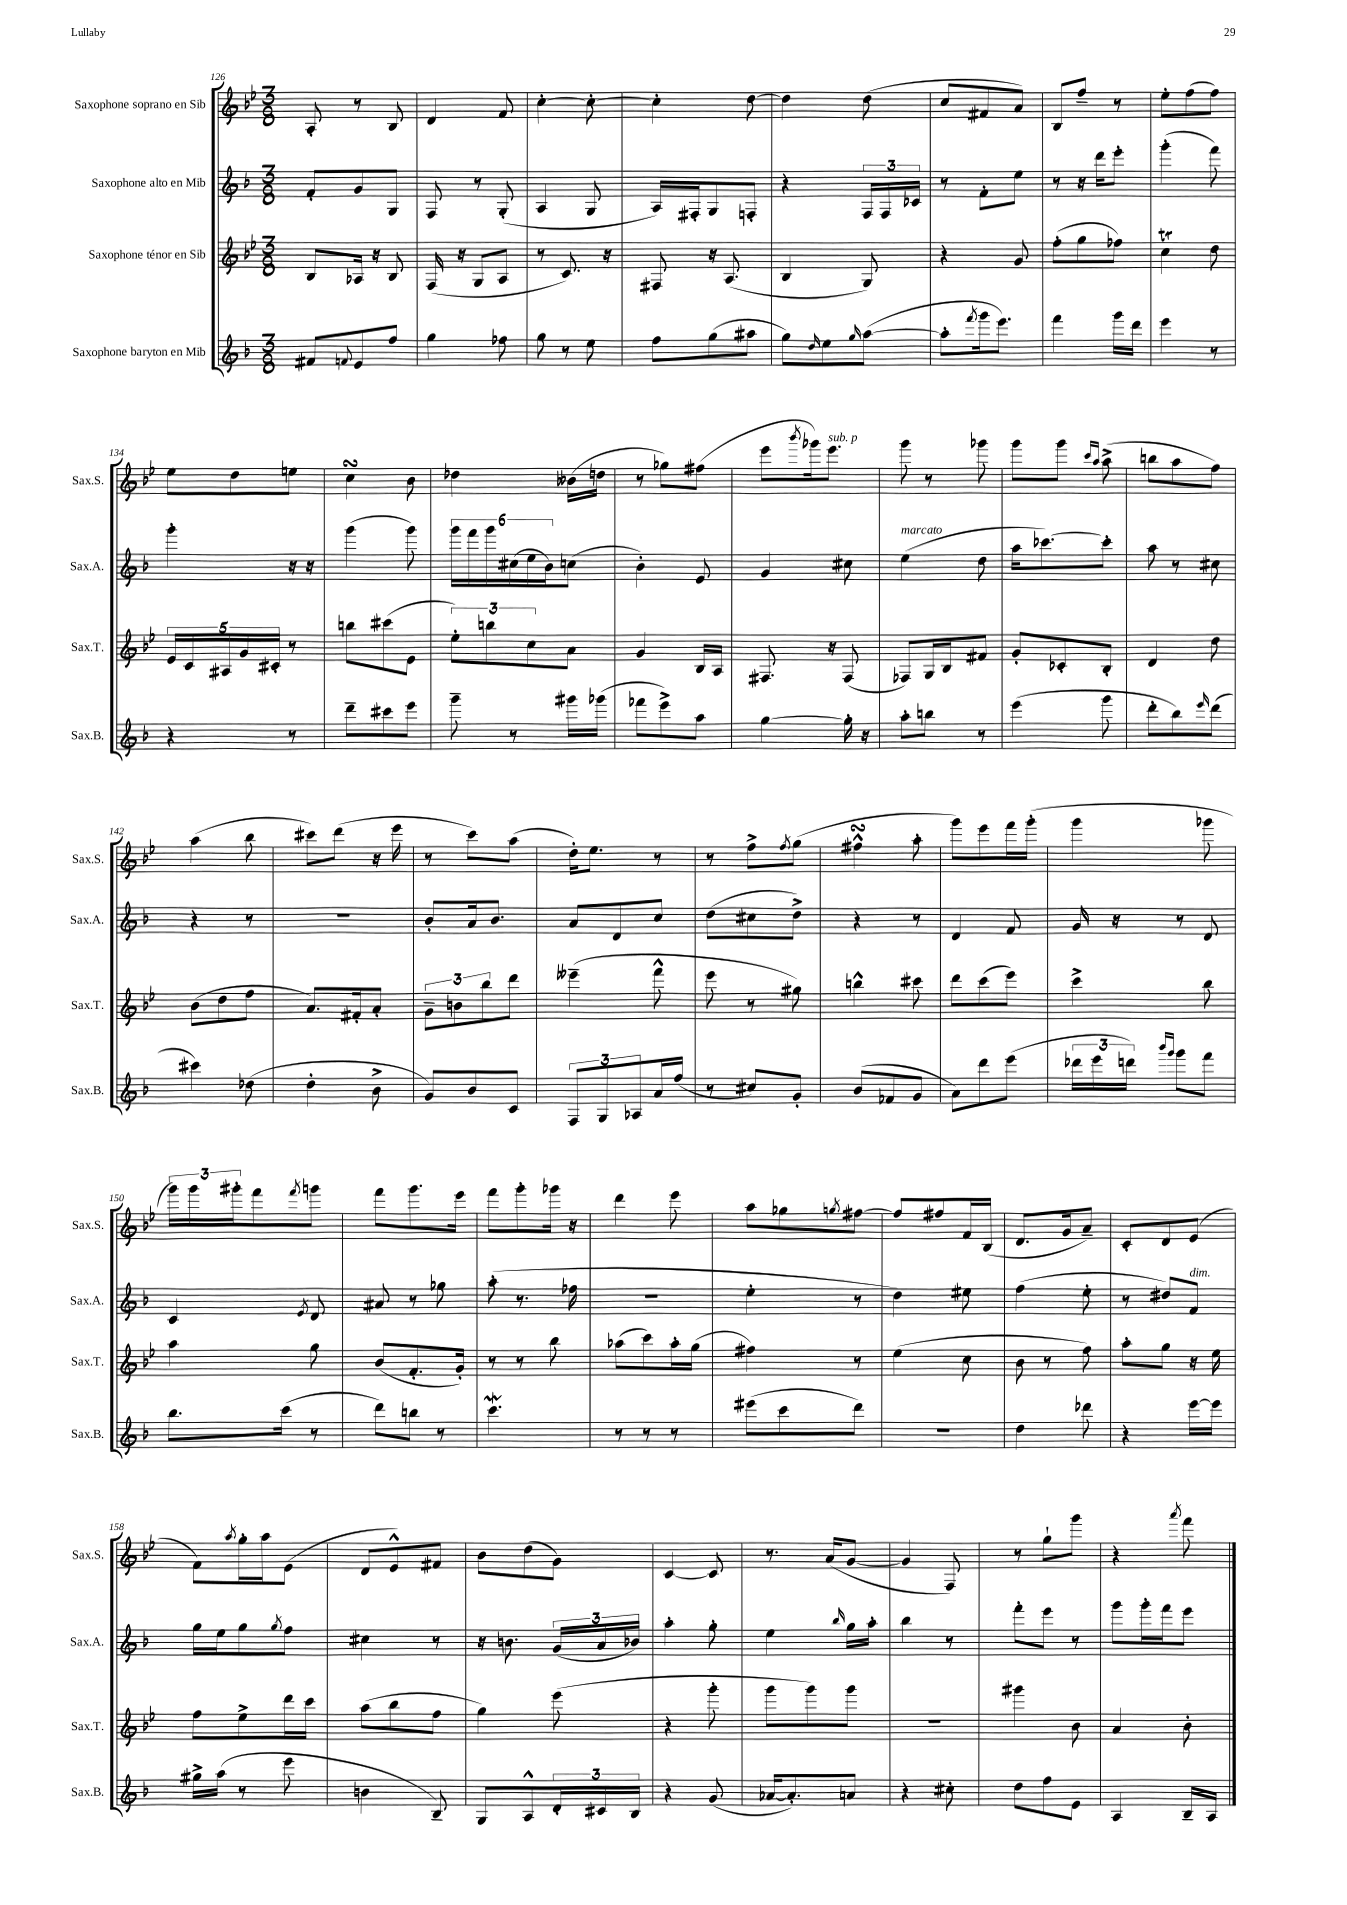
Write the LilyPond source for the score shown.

<<
\new StaffGroup <<
\new Staff = "s0" \with { instrumentName = "Saxophone soprano en Sib" shortInstrumentName = "Sax.S." } {
    \clef treble \key bes \major \numericTimeSignature \time 3/8
    a8-. r8 bes8 |
    d'4 f'8 |
    c''4~-. c''8~-. |
    c''4-. d''8~ |
    d''4 d''8( |
    c''8 fis'8 a'8) |
    bes8 f''8-- r8 |
    ees''8-. f''8( f''8) |
    ees''8 d''8 e''8 |
    c''4\turn bes'8 |
    des''4 beses'16( d''16 |
    r8 ges''8) fis''8( |
    ees'''8 \acciaccatura { bes'''8 } ges'''16) ees'''8.^\markup { \italic "sub. p" } |
    g'''8 r8 ges'''8 |
    g'''8 g'''8 \grace { c'''16 a''16 } a''8->( |
    b''8 a''8 f''8) |
    a''4( bes''8 |
    cis'''8) d'''8( r16 ees'''16 |
    r8 c'''8) a''8( |
    d''16-.) ees''8. r8 |
    r8 f''8-> \acciaccatura { f''8 } g''8( |
    fis''4-^\turn a''8-. |
    g'''8) ees'''8 f'''16 g'''16-.( |
    g'''4 ges'''8 |
    \tuplet 3/2 { g'''16) g'''16 gis'''16-. } f'''8 \acciaccatura { f'''8 } g'''8 |
    f'''8 g'''8. ees'''16 |
    f'''8 g'''8-. ges'''16 r16 |
    d'''4 ees'''8 |
    a''8 ges''8 \acciaccatura { g''8 } fis''8~ |
    fis''8 fis''8 f'16 bes16( |
    d'8. g'16 a'8--) |
    c'8-. d'8 ees'8( |
    f'8) \acciaccatura { a''8 } g''16-. a''16 ees'8( |
    d'8 ees'8-^) fis'8 |
    bes'8 d''8( g'8) |
    c'4~ c'8 |
    r8. a'16( g'8~ |
    g'4 f8) |
    r8 g''8-! g'''8 |
    r4 \acciaccatura { a'''8 } f'''8 \bar "|." |
}
\new Staff = "s1" \with { instrumentName = "Saxophone alto en Mib" shortInstrumentName = "Sax.A." } {
    \clef treble \key f \major \numericTimeSignature \time 3/8
    f'8-. g'8 g8 |
    f8 r8 g8-.( |
    a4 g8 |
    a16) fis16-. g8 f8-. |
    r4 \tuplet 3/2 { f16 f16 ces'16 } |
    r8 f'8-. e''8 |
    r8 r16 d'''16 e'''8-. |
    g'''4-.( f'''8) |
    g'''4-. r16 r16 |
    g'''4( g'''8) |
    \tuplet 6/4 { g'''16 f'''16 g'''16 cis''16( e''16 bes'16) } c''8( |
    bes'4-.) e'8 |
    g'4 cis''8 |
    e''4^\markup { \italic "marcato" }( d''8 |
    a''16 ces'''8.~) ces'''8-. |
    a''8 r8 cis''8 |
    r4 r8 |
    R4. |
    bes'8-. a'16 bes'8. |
    a'8 d'8 c''8 |
    d''8( cis''8 d''8->) |
    r4 r8 |
    d'4 f'8 |
    g'16 r16 r8 d'8 |
    c'4 \acciaccatura { e'8 } d'8 |
    ais'8 r8 ges''8 |
    a''8-.( r8. fes''16 |
    R4. |
    e''4-. r8 |
    d''4) eis''8 |
    f''4( e''8-. |
    r8 dis''8) f'8^\markup { \italic "dim." } |
    g''16 e''16 g''8 \acciaccatura { g''8 } f''8 |
    cis''4 r8 |
    r16 b'8. \tuplet 3/2 { g'16( a'16 bes'16) } |
    a''4-. g''8-. |
    e''4 \grace { bes''16 } g''16 a''16-. |
    bes''4 r8 |
    f'''8-. e'''8 r8 |
    g'''8 g'''16-. f'''16 e'''8 \bar "|." |
}
\new Staff = "s2" \with { instrumentName = "Saxophone ténor en Sib" shortInstrumentName = "Sax.T." } {
    \clef treble \key bes \major \numericTimeSignature \time 3/8
    bes8 aes16 r16 bes8 |
    f16( r16 g8 a8 |
    r8 c'8.) r16 |
    fis8 r16 a8.( |
    bes4 g8) |
    r4 g'8 |
    f''8-.( g''8 fes''8) |
    c''4\trill d''8 |
    \tuplet 5/4 { ees'16 c'16 ais16 g'16 cis'16-. } r8 |
    b''8 cis'''8( ees'8 |
    \tuplet 3/2 { ees''8-.) b''8 c''8 } a'8 |
    g'4 bes16 a16 |
    fis8. r16 fis8( |
    fes8) g16 bes16 fis'8 |
    g'8-. ces'8-. bes8-. |
    d'4 d''8 |
    bes'8( d''8 f''8 |
    a'8.) fis'16-. a'8-. |
    \tuplet 3/2 { g'8-- b'8 bes''8 } d'''8 |
    eeses'''4--( f'''8-^ |
    ees'''8 r8 gis''8) |
    b''4-^ cis'''8 |
    d'''8 c'''8( ees'''8) |
    c'''4-> bes''8 |
    a''4 g''8 |
    bes'8( f'8.-. g'16-.) |
    r8 r8 bes''8 |
    aes''8( c'''8) aes''16-. g''16( |
    fis''4) r8 |
    ees''4( c''8 |
    bes'8 r8 f''8) |
    a''8-. g''8 r16 ees''16 |
    f''8 ees''8-> d'''16 c'''16 |
    a''8( bes''8 f''8 |
    g''4) ees'''8( |
    r4 g'''8-. |
    g'''8 g'''8) g'''8 |
    R4. |
    gis'''4 bes'8 |
    a'4 bes'8-. \bar "|." |
}
\new Staff = "s3" \with { instrumentName = "Saxophone baryton en Mib" shortInstrumentName = "Sax.B." } {
    \clef treble \key f \major \numericTimeSignature \time 3/8
    fis'8 \appoggiatura { f'8 } e'8 f''8 |
    g''4 fes''8 |
    g''8 r8 e''8 |
    f''8 g''8( ais''8 |
    g''8) \grace { d''16 } e''8 \grace { g''16 } a''8~( |
    a''8-. \acciaccatura { f'''8 } g'''16 e'''8.) |
    f'''4 g'''16 d'''16 |
    e'''4 r8 |
    r4 r8 |
    d'''8-- cis'''8 e'''8 |
    g'''8-- r8 gis'''16 ges'''16( |
    fes'''8 e'''8->) a''8 |
    g''4~ g''16-. r16 |
    a''8-. b''8 r8 |
    e'''4( g'''8 |
    d'''8-. bes''8) \grace { e'''16 } d'''8( |
    cis'''4) des''8( |
    d''4-. bes'8-> |
    g'8) bes'8 c'8 |
    \tuplet 3/2 { f8 g8 aes8 } a'16 f''16( |
    r8 cis''8) g'8-. |
    bes'8( fes'8 g'8 |
    a'8) d'''8 e'''8( |
    \tuplet 3/2 { des'''16 e'''16 d'''16) } \grace { bes'''16 g'''16 } g'''8 f'''8 |
    bes''8. c'''16( r8 |
    d'''8) b''8 r8 |
    c'''4.\mordent |
    r8 r8 r8 |
    eis'''8( c'''8 d'''8) |
    R4. |
    d''4 des'''8 |
    r4 e'''16~ e'''16 |
    gis''16-> a''16( r8 e'''8 |
    b'4 bes8--) |
    g8 a8-^ \tuplet 3/2 { d'16-. cis'16 bes16 } |
    r4 g'8( |
    aes'16~ aes'8.-.) a'8 |
    r4 cis''8-. |
    d''8 f''8 e'8 |
    a4 bes16-- a16 \bar "|." |
}
>>
>>
\layout { \context { \Score currentBarNumber = #126 } }
